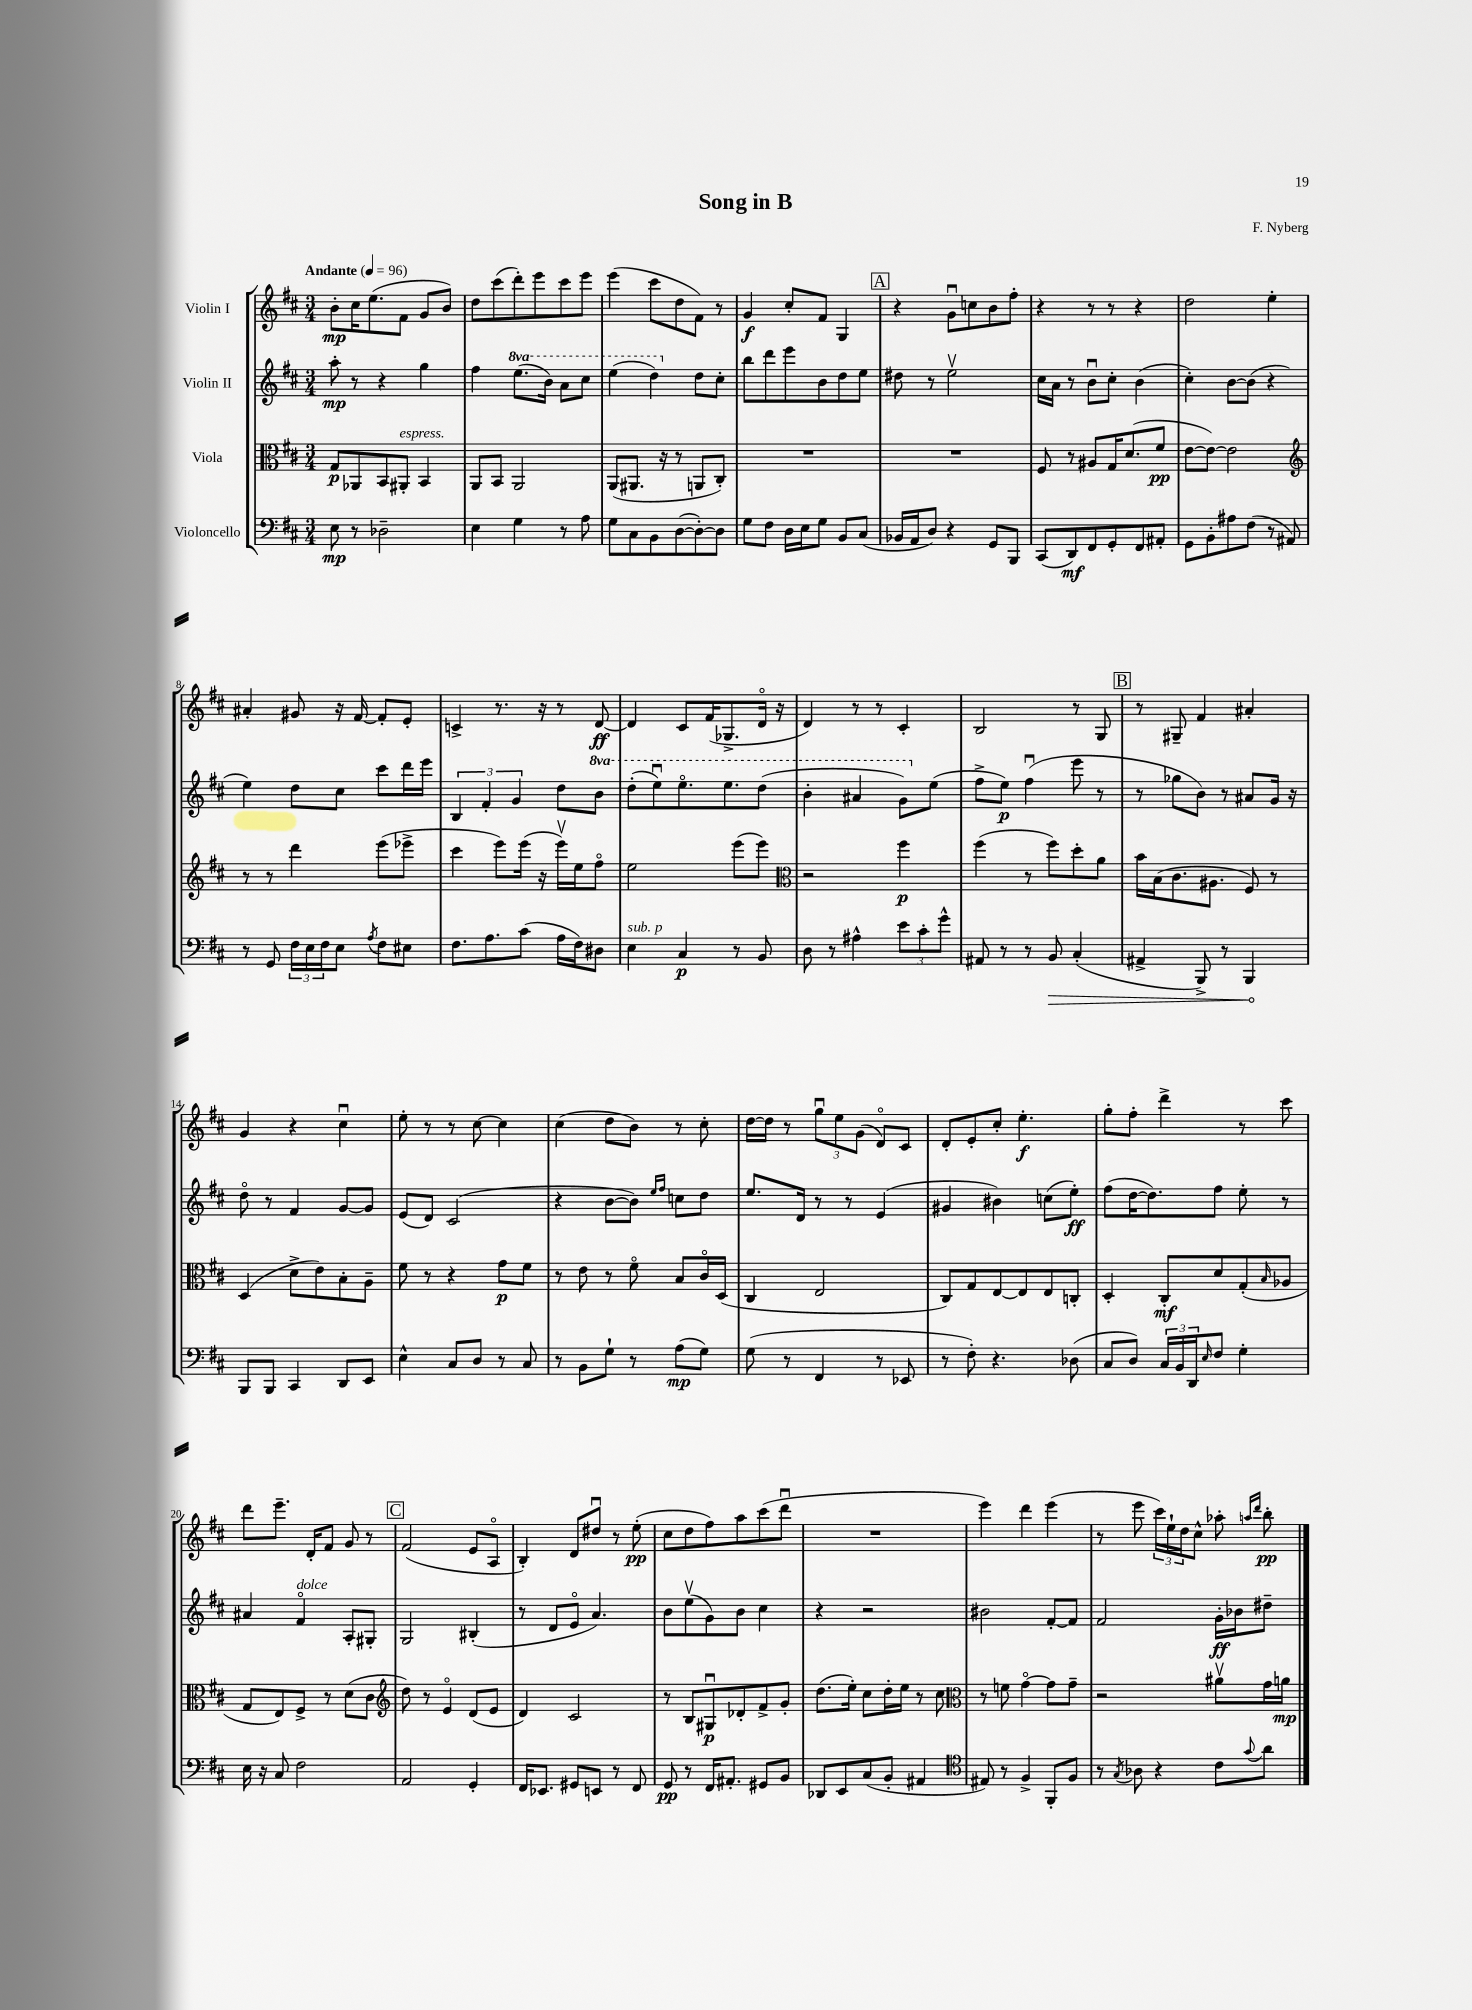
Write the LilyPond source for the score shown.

\header { title = "Song in B" composer = "F. Nyberg" }
<<
\new StaffGroup <<
\new Staff = "s0" \with { instrumentName = "Violin I" } {
    \clef treble \key d \major \numericTimeSignature \time 3/4 \tempo "Andante" 4 = 96
    b'8-.\mp cis''16 e''8.( fis'8 g'8 b'8) |
    d''8 cis'''8( d'''8-.) e'''8 cis'''8 e'''8 |
    e'''4( cis'''8 d''8 fis'8) r8 |
    g'4\f cis''8-. fis'8 g4 |
    \mark \markup { \box "A" } r4 g'8\downbow c''8 b'8 fis''8-. |
    r4 r8 r8 r4 |
    d''2 e''4-. |
    ais'4-. gis'8 r16 fis'16~ fis'8-. e'8-. |
    c'4-> r8. r16 r8 d'8~\ff |
    d'4 cis'8 fis'16( ges8.-> d'16\flageolet r16 |
    d'4) r8 r8 cis'4-. |
    b2 r8 g8 |
    \mark \markup { \box "B" } r8 gis8-- fis'4 ais'4-. |
    g'4 r4 cis''4\downbow |
    e''8-. r8 r8 cis''8~ cis''4 |
    cis''4( d''8 b'8) r8 cis''8-. |
    d''16~ d''16 r8 \tuplet 3/2 { g''8\downbow e''8 g'8( } d'8\flageolet) cis'8 |
    d'8-. e'8-. cis''8-. e''4.-.\f |
    g''8-. fis''8-. d'''4-> r8 cis'''8 |
    d'''8 e'''8.-- d'16-. fis'8 g'8 r8 |
    \mark \markup { \box "C" } fis'2( e'8 a8\flageolet |
    b4-.) d'8 dis''8\downbow r8 e''8-.\pp( |
    cis''8 d''8 fis''8) a''8 cis'''8( d'''8\downbow |
    R2. |
    e'''4) d'''4 e'''4( |
    r8 e'''8 \tuplet 3/2 { cis'''16) e''16-! d''16 } cis''8-^ aes''8-. \grace { a''16 d'''16 } b''8-.\pp \bar "|." |
}
\new Staff = "s1" \with { instrumentName = "Violin II" } {
    \clef treble \key d \major \numericTimeSignature \time 3/4 \set Staff.ottavationMarkups = #ottavation-simple-ordinals
    a''8-.\mp r8 r4 g''4 |
    fis''4 \ottava #1 e'''8.( b''16) a''8 cis'''8 |
    e'''4( d'''4) \ottava #0 d''8 cis''8-. |
    b''8 d'''8 e'''8 b'8 d''8 e''8 |
    \mark \markup { \box "A" } dis''8 r8 e''2\upbow |
    cis''16 a'16 r8 b'8\downbow cis''8-. b'4( |
    cis''4-.) b'8~ b'8( r4 |
    e''4) d''8 cis''8 cis'''8 d'''16 e'''16 |
    \tuplet 3/2 { b4 fis'4-. g'4 } d''8 \ottava #1 b''8 |
    d'''8-.( e'''8\downbow) e'''8.\flageolet e'''8. d'''8( |
    b''4-. ais''4 g''8) \ottava #0 e''8( |
    fis''8-> e''8\p) fis''4\downbow( e'''8 r8 |
    \mark \markup { \box "B" } r8 ges''8 b'8) r8 ais'8 g'16 r16 |
    d''8\flageolet r8 fis'4 g'8~ g'8 |
    e'8( d'8) cis'2( |
    r4 b'8~ b'8) \grace { e''16 fis''16 } c''8 d''8 |
    e''8. d'16 r8 r8 e'4( |
    gis'4 bis'4) c''8( e''8-.\ff) |
    fis''8( d''16~ d''8.) fis''8 e''8-. r8 |
    ais'4 fis'4\flageolet^\markup { \italic "dolce" } a8-. gis8-. |
    \mark \markup { \box "C" } g2 bis4-.( |
    r8 d'8 e'8\flageolet a'4.) |
    b'8 e''8\upbow( g'8) b'8 cis''4 |
    r4 r2 |
    bis'2 fis'8~-. fis'8 |
    fis'2 g'16-.\ff bes'16 dis''8-- \bar "|." |
}
\new Staff = "s2" \with { instrumentName = "Viola" } {
    \clef alto \key d \major \numericTimeSignature \time 3/4
    g8\p aes,8 b,8 ais,8-.^\markup { \italic "espress." } b,4 |
    a,8 b,8 a,2 |
    a,8( ais,8. r16 r8 a,8 cis8-.) |
    R2. |
    \mark \markup { \box "A" } R2. |
    fis8 r8 ais8 g16 d'8.( fis'8\pp |
    e'8~ e'8~) e'2 |
    \clef treble r8 r8 d'''4 e'''8( ees'''8-> |
    cis'''4 e'''8) e'''16( r16 e'''16\upbow) e''16 fis''8\flageolet |
    e''2 e'''8( e'''8) |
    \clef alto r2 fis''4\p |
    fis''4( r8 fis''8) d''8-. a'8 |
    \mark \markup { \box "B" } b'16 b16( cis'8. ais8. fis8) r8 |
    d4( d'8-> e'8) b8-. a8-- |
    fis'8 r8 r4 g'8\p fis'8 |
    r8 e'8 r8 fis'8\flageolet b8 cis'16\flageolet d16( |
    cis4 e2 |
    cis8) g8 e8~ e8 e8 c8-. |
    d4-. cis8-.\mf d'8 g8-.( \grace { b16 } aes8 |
    g8 e8) fis8-> r8 d'8( cis'8 |
    \mark \markup { \box "C" } \clef treble d''8) r8 e'4\flageolet d'8( e'8 |
    d'4) cis'2 |
    r8 b8 gis8\downbow\p des'8-. fis'8-> g'8-. |
    d''8.( e''16-.) cis''8 d''16-. e''16 r8 cis''8 |
    \clef alto r8 f'8 g'4~\flageolet g'8 g'8-- |
    r2 ais'8\upbow g'16 a'16\mp \bar "|." |
}
\new Staff = "s3" \with { instrumentName = "Violoncello" } {
    \clef bass \key d \major \numericTimeSignature \time 3/4
    e8\mp r8 des2-- |
    e4 g4 r8 a8 |
    g8 cis8 b,8 d8~( d8~-.) d8 |
    g8 fis8 d16 e16 g8 b,8 cis8( |
    \mark \markup { \box "A" } bes,16 a,16 d8) r4 g,8 b,,8 |
    cis,8( d,8\mf) fis,8 g,8-. fis,8 ais,8-. |
    g,8 b,8-. ais8 fis8( r8 ais,8) |
    r8 g,8 \tuplet 3/2 { fis16 e16 fis16 } e8 \acciaccatura { a8 } fis8 eis8 |
    fis8. a8. cis'8( a16 fis16) dis8 |
    e4^\markup { \italic "sub. p" } cis4\p r8 b,8 |
    d8 r8 ais4-^ \tuplet 3/2 { e'8 cis'8-. g'8-^ } |
    ais,8 r8 r8 \once \override Hairpin.circled-tip = ##t b,8\> cis4-.( |
    \mark \markup { \box "B" } ais,4-> b,,8->) r8 b,,4\! |
    b,,8 b,,8 cis,4 d,8 e,8 |
    e4-^ cis8 d8 r8 cis8 |
    r8 b,8 g8-! r8 a8\mp( g8) |
    g8( r8 fis,4 r8 ees,8 |
    r8 fis8-.) r4. des8( |
    cis8 d8) \tuplet 3/2 { cis16 b,16 d,16 } \grace { e16 } fis8 g4-. |
    e16 r16 cis8 fis2 |
    \mark \markup { \box "C" } a,2 g,4-. |
    fis,16 ees,8. gis,8 e,8 r8 fis,8 |
    g,8\pp r8 fis,16 ais,8.-. gis,8 b,8 |
    des,8 e,8 cis8( b,8-. ais,4 |
    \clef tenor eis8) r8 fis4-> fis,8-. fis8 |
    r8 \acciaccatura { g8 } aes8 r4 cis'8 \appoggiatura { g'8 } a'8 \bar "|." |
}
>>
>>
